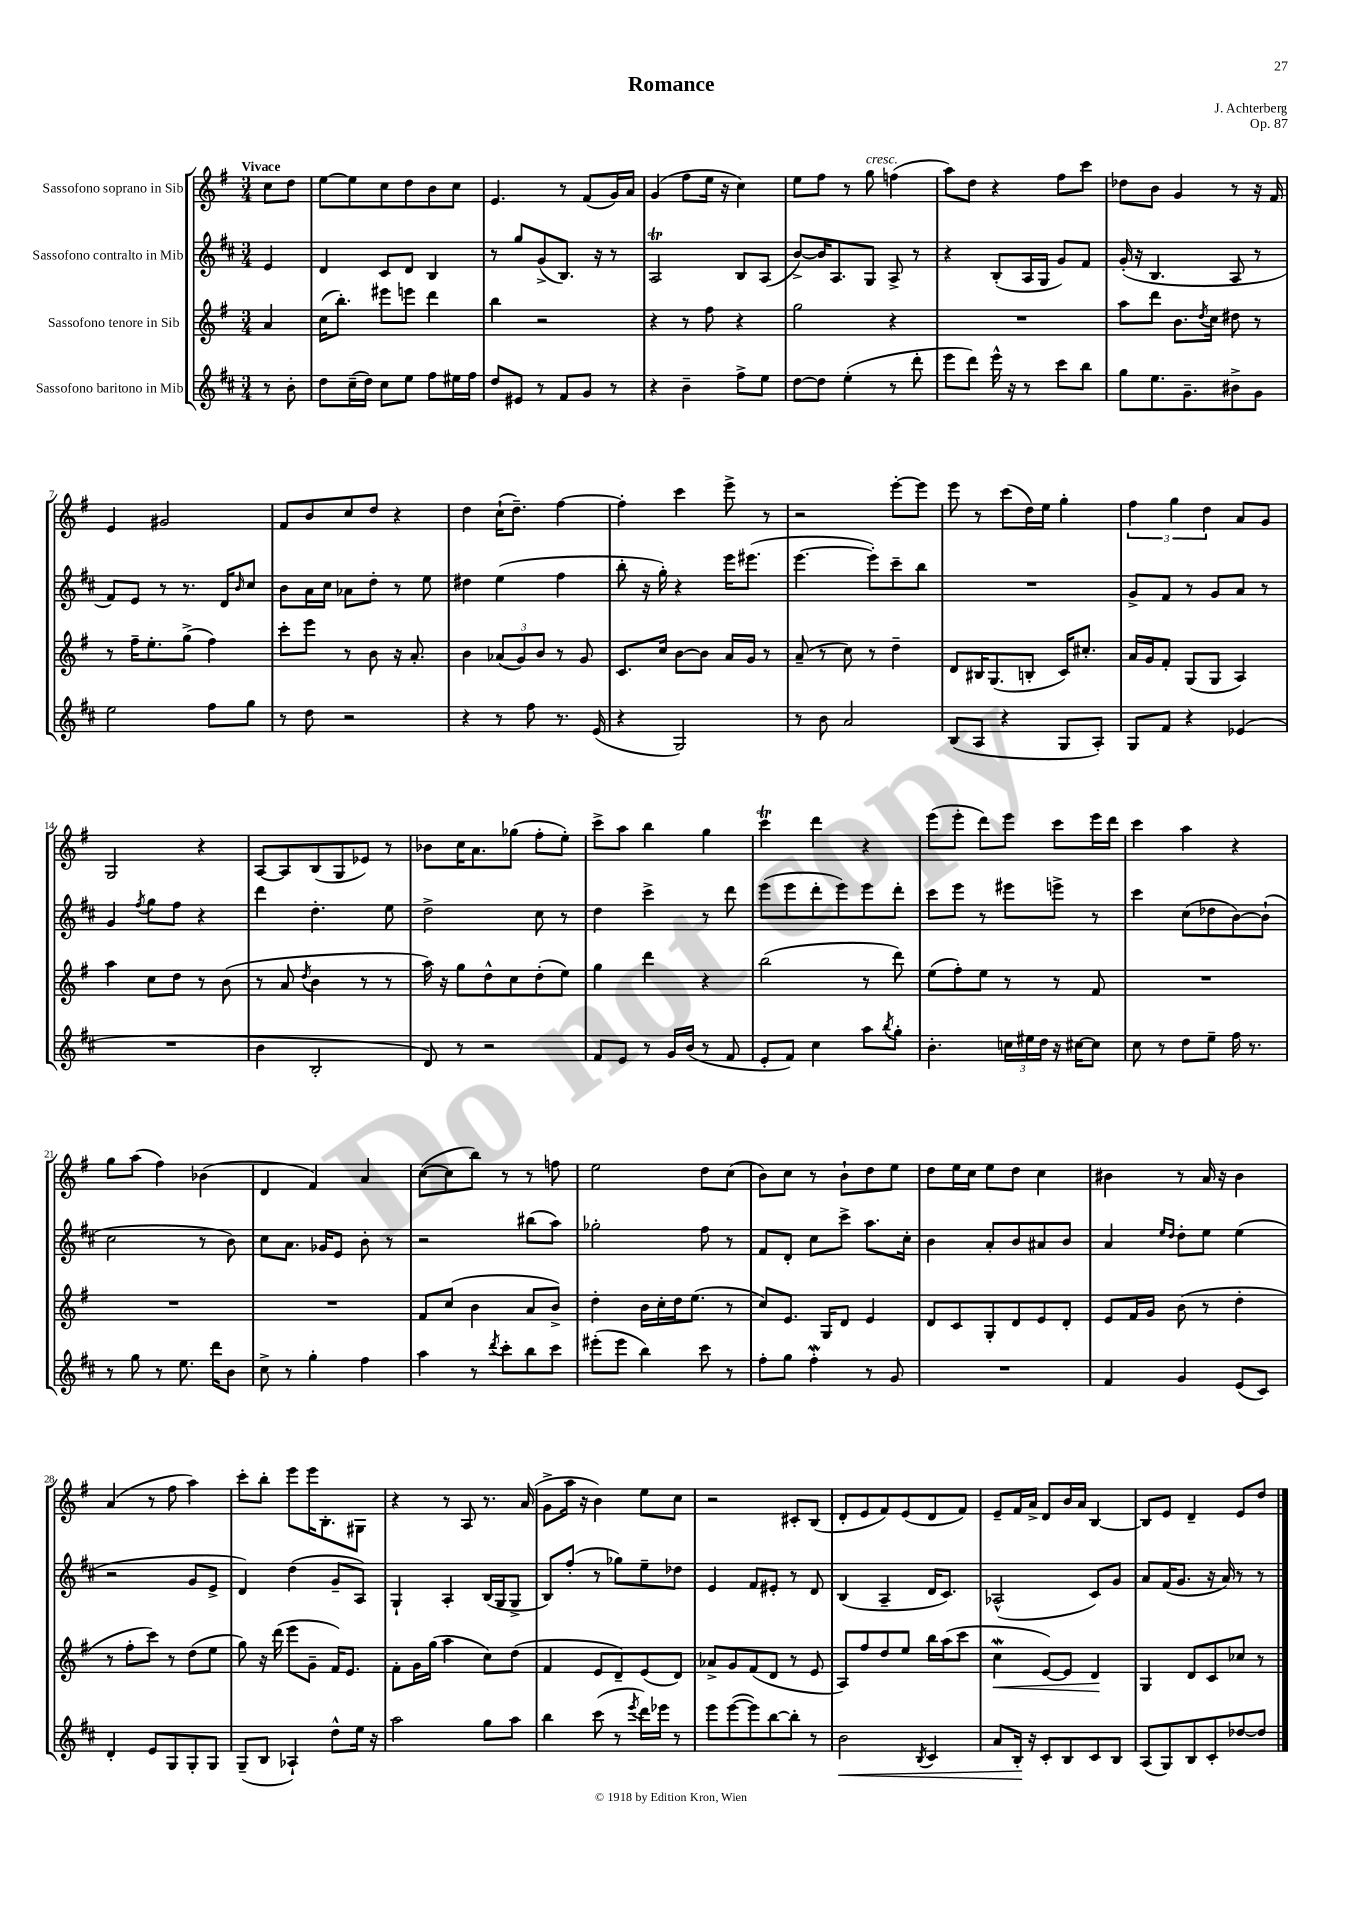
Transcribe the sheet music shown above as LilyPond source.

\header { title = "Romance" composer = "J. Achterberg" opus = "Op. 87" }
<<
\new StaffGroup <<
\new Staff = "s0" \with { instrumentName = "Sassofono soprano in Sib" } {
    \clef treble \key g \major \numericTimeSignature \time 3/4 \partial 4 \tempo "Vivace"
    c''8 d''8 |
    e''8~ e''8 c''8 d''8 b'8 c''8 |
    e'4. r8 fis'8( g'16) a'16 |
    g'4( fis''8 e''16 r16 c''4) |
    e''8 fis''8 r8 g''8^\markup { \italic "cresc." } f''4( |
    a''8) d''8 r4 fis''8 c'''8 |
    des''8 b'8 g'4 r8 r16 fis'16 |
    e'4 gis'2 |
    fis'8 b'8 c''8 d''8 r4 |
    d''4 c''16-!( d''8.--) fis''4~ |
    fis''4-. c'''4 e'''8-> r8 |
    r2 e'''8~-. e'''8 |
    e'''8 r8 c'''8( d''16) e''16 g''4-. |
    \tuplet 3/2 { fis''4 g''4 d''4 } a'8 g'8 |
    g2 r4 |
    a8~ a8 b8( g8 ees'8) r8 |
    bes'8 c''16 a'8. ges''8( fis''8-. e''8-.) |
    c'''8-> a''8 b''4 g''4 |
    c'''4\trill d'''4 r4 |
    e'''8( e'''8-. d'''8) e'''8 c'''8 e'''16 d'''16 |
    c'''4 a''4 r4 |
    g''8 a''8( fis''4) bes'4( |
    d'4 fis'4) a'4 |
    c''8~( c''8 b''8) r8 r8 f''8 |
    e''2 d''8 c''8( |
    b'8) c''8 r8 b'8-! d''8 e''8 |
    d''8 e''16 c''16 e''8 d''8 c''4 |
    bis'4 r8 a'16 r16 bis'4 |
    a'4( r8 fis''8 a''4) |
    c'''8-. b''8-. e'''8 e'''16 b8.-. gis8 |
    r4 r8 a8 r8. a'16( |
    g'8-> a''16 r16 b'4) e''8 c''8 |
    r2 cis'8-. b8( |
    d'8-. e'8 fis'8) e'8( d'8 fis'8) |
    e'8-- fis'16 a'16-> d'8 b'16 a'16 b4~ |
    b8 e'8 d'4-- e'8 d''8 \bar "|." |
}
\new Staff = "s1" \with { instrumentName = "Sassofono contralto in Mib" } {
    \clef treble \key d \major \numericTimeSignature \time 3/4 \partial 4
    e'4 |
    d'4 cis'8 d'8 b4 |
    r8 g''8 g'8->( b8.) r16 r8 |
    a2\trill b8 a8( |
    b'8~->) b'16 a8. g8 a8-> r8 |
    r4 b8-.( a16 g16 g'8) fis'8 |
    g'16-.( r16 b4. a8 r8 |
    fis'8) e'8 r8 r8. d'16 \grace { b'16 } cis''8 |
    b'8 a'16 cis''16 aes'8 d''8-. r8 e''8 |
    dis''4 e''4( fis''4 |
    b''8-. r16 g''16-.) r4 e'''16 eis'''8.( |
    e'''4.~ e'''8-.) cis'''8-- b''8 |
    R2. |
    g'8-> fis'8 r8 g'8 a'8 r8 |
    g'4 \acciaccatura { fis''8 } g''8 fis''8 r4 |
    d'''4 d''4.-. e''8 |
    d''2-> cis''8 r8 |
    d''4 cis'''4-> r8 d'''8 |
    e'''8( e'''8 d'''8-. e'''8) e'''8 d'''8-. |
    cis'''8 e'''8 r8 eis'''8 e'''8-> r8 |
    cis'''4 cis''8( des''8 b'8~) b'8-!( |
    cis''2 r8 b'8) |
    cis''8 a'8. ges'16 e'8 b'8-. r8 |
    r2 bis''8( a''8) |
    ges''2-. fis''8 r8 |
    fis'8 d'8-. cis''8 cis'''8-> a''8. cis''16-. |
    b'4 a'8-. b'8 ais'8 b'8 |
    a'4 \grace { e''16 d''16 } d''8-. e''8 e''4( |
    r2 g'8 e'8-> |
    d'4) d''4( g'8-- a8) |
    g4-! a4-. b16( g16 g8-> |
    b8) fis''8-.( r8 ges''8) e''8-- des''8 |
    e'4 fis'8 eis'8-. r8 d'8 |
    b4( a4-- d'16 cis'8.) |
    aes2-^( cis'8) g'8 |
    a'8 fis'16( g'8. r16 a'16) r8 r8 \bar "|." |
}
\new Staff = "s2" \with { instrumentName = "Sassofono tenore in Sib" } {
    \clef treble \key g \major \numericTimeSignature \time 3/4 \partial 4
    a'4 |
    c''16( b''8.-.) eis'''8 e'''8 d'''4 |
    b''4 r2 |
    r4 r8 fis''8 r4 |
    g''2 r4 |
    R2. |
    a''8 d'''8 b'8. \acciaccatura { d''8 } c''16 dis''8 r8 |
    r8 fis''16-- e''8.-. g''8->( fis''4) |
    c'''8-. e'''8 r8 b'8 r16 a'8.-. |
    b'4 \tuplet 3/2 { aes'8( g'8) b'8 } r8 g'8 |
    c'8. c''16 b'8~ b'8 a'16 g'16 r8 |
    a'8--( r8 c''8) r8 d''4-- |
    d'8 bis16 g8.( b8-. c'16) cis''8.-. |
    a'16 g'16 fis'8-. g8( g8 a4) |
    a''4 c''8 d''8 r8 b'8( |
    r8 a'8 \acciaccatura { d''8 } b'4 r8 r8 |
    a''16) r16 g''8 d''8-^ c''8 d''8-.( e''8) |
    g''4 d'''4 r4 |
    b''2( r8 d'''8) |
    e''8( fis''8-.) e''8 r8 r8 fis'8 |
    R2. |
    R2. |
    R2. |
    fis'8 c''8( b'4 a'8 b'8->) |
    d''4-. b'16 c''16-. d''16 e''8.( r8 |
    c''8) e'8. g16 d'8 e'4 |
    d'8 c'8 g8-. d'8 e'8 d'8-. |
    e'8 fis'16 g'16 b'8( r8 d''4-. |
    r8 fis''8-. c'''8) r8 d''8( e''8 |
    g''8) r16 d'''16( e'''8 g'8-- fis'16) e'8. |
    fis'8-. g'16 g''16( a''4 c''8) d''8( |
    fis'4 e'8 d'8--) e'8( d'8) |
    aes'8-> g'8 fis'8( d'8 r8 e'8 |
    a8) fis''8 d''8 e''8 b''16 a''16( c'''8 |
    c''4\mordent\< e'8~) e'8 d'4\! |
    g4 d'8 c'8 ces''8 r8 \bar "|." |
}
\new Staff = "s3" \with { instrumentName = "Sassofono baritono in Mib" } {
    \clef treble \key d \major \numericTimeSignature \time 3/4 \partial 4
    r8 b'8-. |
    d''8 cis''16--( d''16) cis''8 e''8 fis''8 eis''16 fis''16 |
    d''8 eis'8 r8 fis'8 g'8 r8 |
    r4 b'4-- fis''8-> e''8 |
    d''8~ d''8 e''4-.( r8 d'''8-. |
    e'''8 d'''8) e'''16-^ r16 r8 cis'''8 b''8 |
    g''8 e''8. g'8.-- bis'8-> g'8 |
    e''2 fis''8 g''8 |
    r8 d''8 r2 |
    r4 r8 fis''8 r8. e'16( |
    r4 g2) |
    r8 b'8 a'2 |
    b8( a8 r4 g8 a8-.) |
    g8 fis'8 r4 ees'4( |
    R2. |
    b'4 b2-. |
    d'8) r8 r2 |
    fis'8 e'8 r8 g'16 b'16( r8 fis'8 |
    e'8-. fis'8) cis''4 a''8 \acciaccatura { b''8 } g''8-. |
    b'4.-. \tuplet 3/2 { c''16 eis''16 d''16 } r16 cis''16~ cis''8 |
    cis''8 r8 d''8 e''8-- fis''16 r8. |
    r8 g''8 r8 e''8. d'''16 b'8 |
    cis''8-> r8 g''4-. fis''4 |
    a''4 r8 \acciaccatura { d'''8 } cis'''8-. b''8 cis'''8 |
    eis'''8-.( eis'''8 b''4) cis'''8 r8 |
    fis''8-. g''8 fis''4-.\mordent r8 g'8 |
    R2. |
    fis'4 g'4 e'8( cis'8) |
    d'4-. e'8 g8 g8-. g8 |
    g8--( b8 aes4-!) d''8-^ e''16 r16 |
    a''2 g''8 a''8 |
    b''4 cis'''8( r8 \acciaccatura { e'''8 } d'''16) ees'''16 r8 |
    e'''8 e'''8~( e'''8) b''8~ b''8-. r8 |
    b'2\< \acciaccatura { b8 } cis'4 |
    a'8 b16-.\! r16 cis'8-. b8 cis'8 b8 |
    a8( g8) b8 cis'8-. des''8~ des''8 \bar "|." |
}
>>
>>
